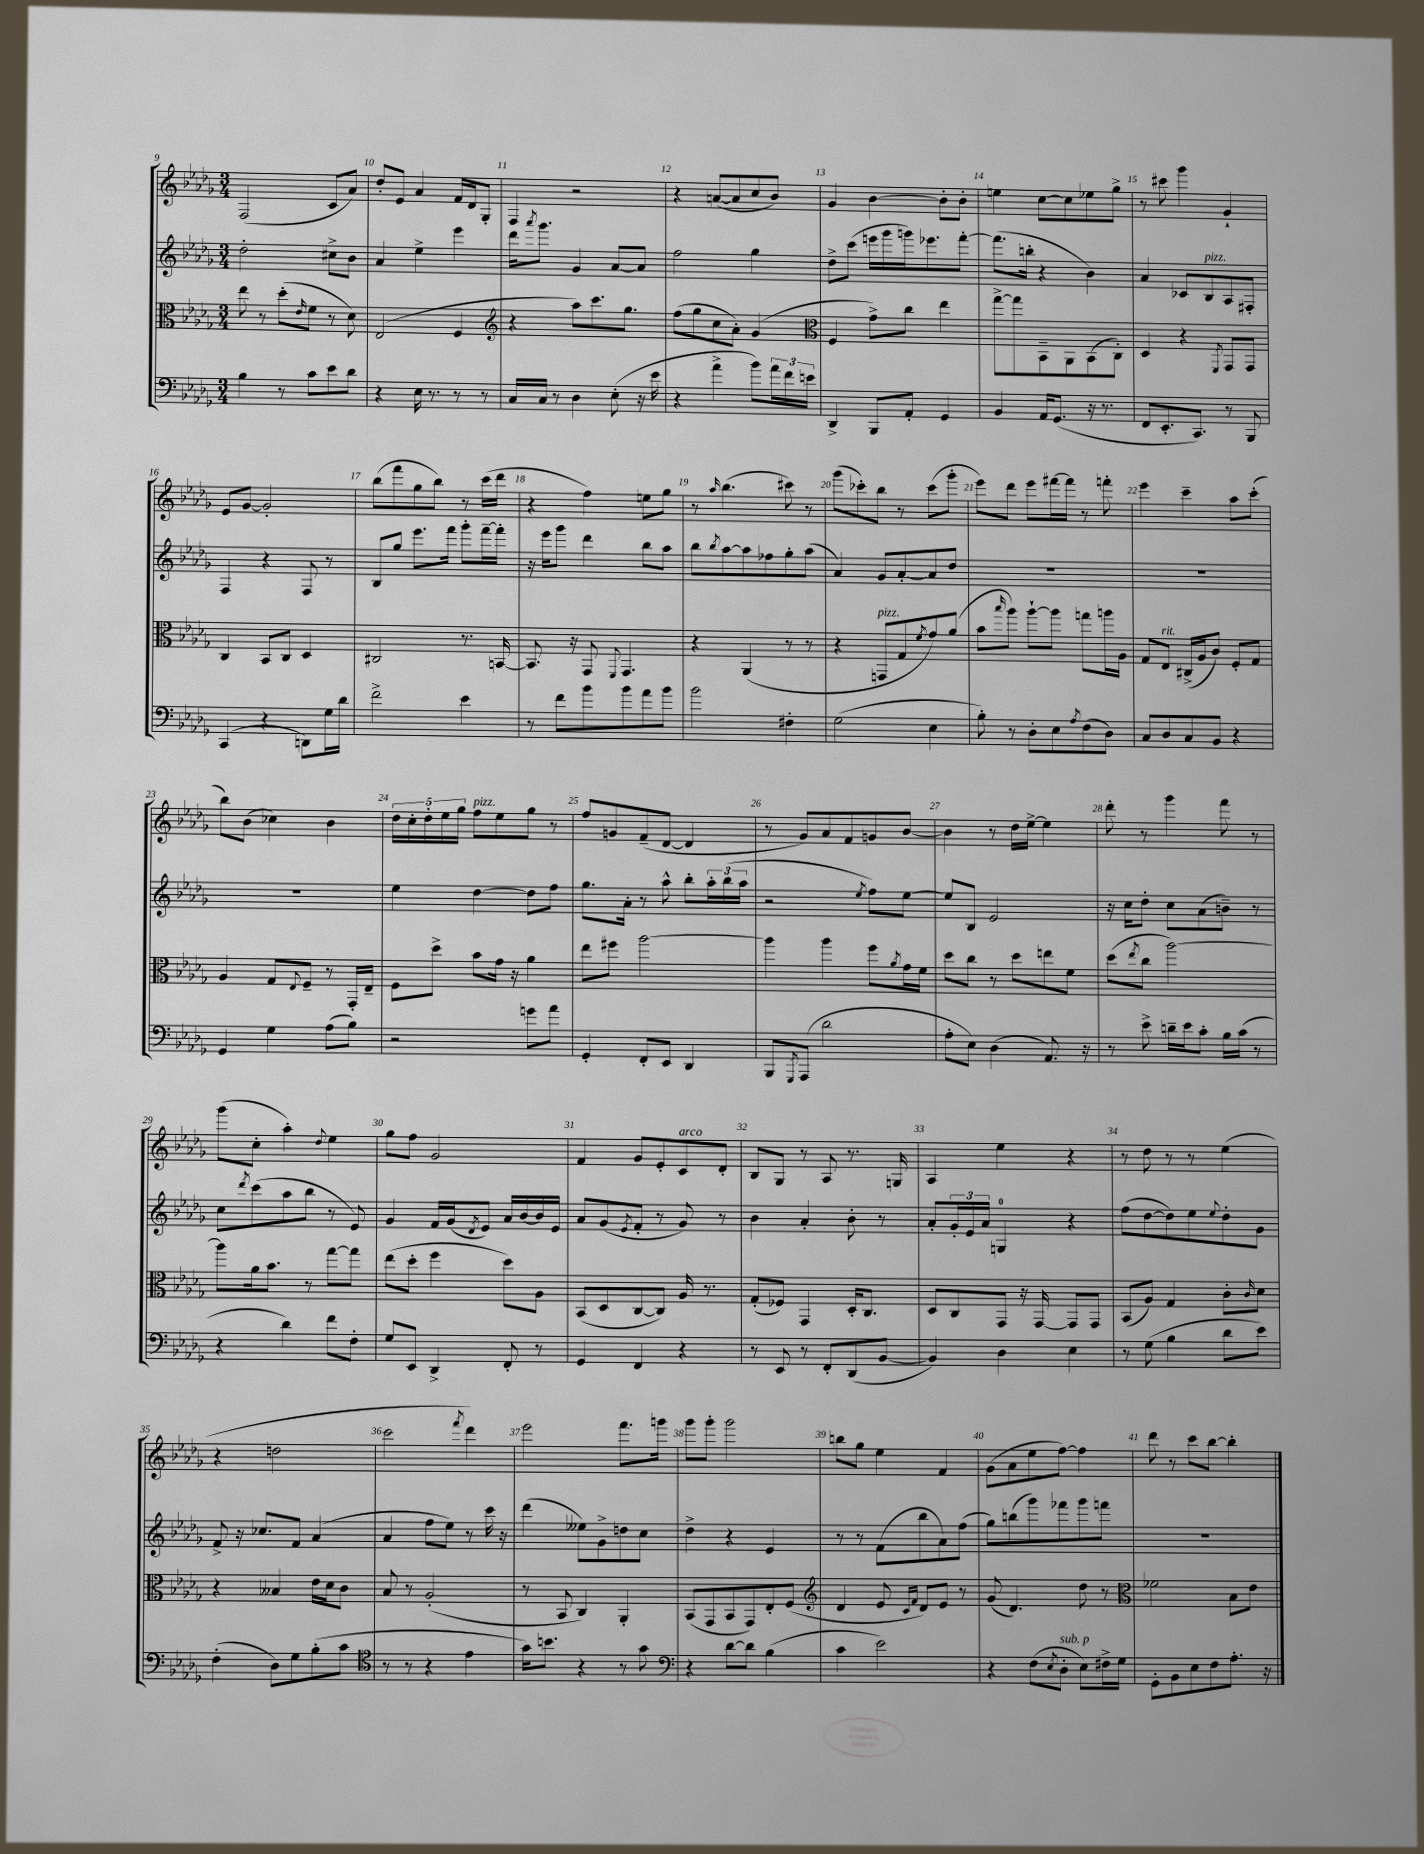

**kern	**kern	**kern	**kern
*part4	*part3	*part2	*part1
*staff4	*staff3	*staff2	*staff1
*clefF4	*clefC3	*clefG2	*clefG2
*k[b-e-a-d-g-]	*k[b-e-a-d-g-]	*k[b-e-a-d-g-]	*k[b-e-a-d-g-]
*M3/4	*M3/4	*M3/4	*M3/4
=9	=9	=9	=9
4B-\	8ee-\	2dd-'\	(2F/
.	8r	.	.
8r	(8dd-'\L	.	.
.	16qqe-/	.	.
8c\L	8f\J	.	.
8e-\	8r	8cc#X^\L	8c/L
8d-\J	8d-\)	8b-\J	8a-/J)
=10	=10	=10	=10
4r	(2E-/	4a-/	8dd-'/L
.	.	.	8e-/J
16E-\	.	4ee-^\	4a-/
8.r	.	.	.
8r	4F/	4eee-\	16f/LL
.	.	.	16d-/J
8r	.	.	8G-'/J
=11	=11	=11	=11
*	*clefG2	*	*
16C/LL	4r	16ddd-\KL	4F/
.	.	8qaaa-/	.
16C/JJ	.	8.ggg-\J	.
8r	.	.	.
4D-\	8aa-\L)	4g-/	2r
.	8.ccc\	.	.
(8E-'\	.	[8a-/L	.
.	8.gg-\J	.	.
16r	.	8a-/J]	.
16e-\	.	.	.
=12	=12	=12	=12
4r	(8ff\L	2ff\	4r
.	8gg-\	.	.
4a-^\	8cc\	.	([8an/L
.	8a-'\J)	.	8a/]
8b-\L)	(4g-/	4gg-\	8cc/
24a-\L	.	.	8b-/J)
24f\	.	.	.
24en\JJ	.	.	.
=13	=13	=13	=13
*	*clefC3	*	*
4DD-^/	4F/	8dd-^\L	4g-/
.	.	(8ccc\J	.
8BBB-/L	8g-^\L)	16eeen\LL	[4b-\
.	.	16ggg-\	.
8AA-'/J	8cc\J	16gggn\J)	.
.	.	8.eee-X\	.
4GG-/	4ee-\	.	8b-'\L]
.	.	[8fff'\J	8b-'\J
=14	=14	=14	=14
4BB-/	[8gg-^\L	(8.fff\L]	4een\
.	8gg-\]	.	.
.	.	16bbn'\Jk	.
16AA-/KL	8BB-~\	4r	[8cc\L
(8.GG-/J	.	.	.
.	8AA-\	.	8cc\]
16r	(8BB-\	4b-\)	8ee-X\
8.r	.	.	.
.	8C'\J)	.	8gg-^\J
=15	=15	=15	=15
8FF/L	4D-/	4a-/	8r
8.EE-'/	.	.	8ccc#X\
.	4r	8c-X/L	4ggg-\
8.CC/J)	.	.	.
!	!	!LO:TX:a:i:t=pizz.	!
.	.	8B-/	.
.	8qFF/	.	.
8r	8GG-/L	8A-/	4g-`/
8BBB-/	8GG-/J	8F#X'/J	.
!!LO:LB:g=z
=16	=16	=16	=16
(4CC/	4C/	4F/	8e-/L
.	.	.	[8g-/J
4r	8BB-/L	4r	2g-'/]
.	8C/J	.	.
8DDn\L)	4D-/	8F/	.
16G-\L	.	8r	.
16d-\JJ	.	.	.
=17	=17	=17	=17
2f^\	2C#X/	8B-/L	(8bb-\L
.	.	8gg-/J	8fff\
.	.	8.eee-\L	8gg-\
.	.	.	8bb-\J)
.	.	16fff\Jk	.
4e-\	8.r	8ggg-'\L	8r
.	.	[16fff~\L	(16ccc\LL
.	[16BBn/	16fff'\JJ]	16ddd-\JJ
=18	=18	=18	=18
8r	8.BB/]	16r	4r
.	.	16eee-\KL	.
8f\L	.	8ggg-\J	.
.	16r	.	.
8b-\	8GG-/	4ddd-\	4ff\)
.	8qqFF/	.	.
8b-\	4.GG-/	.	.
8a-\	.	8bb-\L	8een\L
8b-\J	.	8aa-\J	8gg-\J
=19	=19	=19	=19
2b-\	4r	8bb-\L	8r
.	.	8qbb-/	16qqaa-/
.	.	[8aa-\	(4.bb-\
.	(4AA-/	8aa-\]	.
.	.	8ff-X\	.
4F#X'\	8r	8gg-'\	8ccc#X\)
.	8r	(8aa-\J	8r
=20	=20	=20	=20
(2G-\	4r	4a-/)	(8ggg-\L
.	.	.	8ccc-X'\)
!	!LO:TX:a:i:t=pizz.	!	!
.	8GGn/L	8g-/L	8bb-\J
.	8G-/	[8a-'/	8r
.	8qf/	.	.
4E-\	8g-/)	8a-/]	(8ccc-\L
.	(8a-/J	8dd-/J	8ggg-'\J
=21	=21	=21	=21
8B-'\)	8b-\L	2.r	8eee-\L)
.	16qqbb-/	.	.
8r	8aa-\J)	.	8ddd-\J
8D-'\L	[8aa-`\L	.	8eee-\L
8E-\	8aa-\J]	.	[16fff#X\L
.	.	.	16fff#\JJ]
8qA-/	.	.	.
(8F\	8ggn\L	.	8r
8D-\J)	16aan\L	.	8fffn'\
.	16A-\JJ	.	.
=22	=22	=22	=22
8C/L	8G-/L	2.r	4eee-\
!	!LO:TX:a:i:t=rit.	!	!
8D-/	8E-/J	.	.
8C/	(16C#X^/LL	.	4ccc~\
.	16A-/J	.	.
8BB-/J	8c/J)	.	.
4r	8F'/L	.	8aa-\L
.	8G-/J	.	(8ccc'\J
!!LO:LB:g=z
=23	=23	=23	=23
4GG-/	4A-/	2.r	8bb-\L)
.	.	.	(8b-\J
4G-\	8G-/L	.	4cc-X\)
.	8qqE-/	.	.
.	8F~/J	.	.
(8A-\L	8r	.	4b-\
8B-\J)	16GG-'/LL	.	.
.	16E-~/JJ	.	.
=24	=24	=24	=24
2r	8F\L	4ee-\	20dd-\LL
.	.	.	20cc'\
.	.	.	20dd-'\
.	8dd-^\J	.	.
.	.	.	20ee-\
.	.	.	20gg-\JJ
!	!	!	!LO:TX:a:i:t=pizz.
.	8b-\L	[4dd-\	8ff\L
.	16g-\Jk	.	8ee-\
.	16r	.	.
8gn\L	4a-\	8dd-\L]	8gg-\J
8a-\J	.	8ff\J	8r
=25	=25	=25	=25
4GG-'/	8ee-\L	8.gg-\L	8ff/L
.	8ff#X\J	.	8gn/
.	.	16a-'\Jk	.
8FF'/L	[2aa-\	8r	(8f~/
8EE-/J	.	8aa-^^\	[8d-/J
4DD-/	.	8bb-'\L	4d-/]
.	.	24aa-'\L	.
.	.	(24bb-\	.
.	.	24aa-\JJ	.
=26	=26	=26	=26
8BBB-/L	4aa-\]	2r	8r
8qGGG-/	.	.	.
(8AAA-/J	.	.	8g-/L)
2d-\	4aa-\	.	8a-/
.	.	.	8f/
.	.	8qee-/	.
.	8ff\L	8ff\L)	8gn/
.	8qa-/	.	.
.	16g-\L	[8ee-\J	[8b-/J
.	16f\JJ	.	.
=27	=27	=27	=27
8A-'\L	8dd-\L	8ee-/L]	4b-\]
8E-\J)	8cc\J	8B-/J	.
(4D-\	8r	2e-/	8r
.	8dd-\L	.	16dd-\LL
.	.	.	[16ee-^\JJ
8.AA-/)	8een\	.	4ee-\]
.	8f\J	.	.
16r	.	.	.
=28	=28	=28	=28
8r	(8dd-\L	16r	8ddd-'\
.	.	16cc\KL	.
.	8qee-/	.	.
8e-^\	8cc\J	8dd-'\J	8r
16dn~\LL	[2aa-\)	8cc\L	4ggg-\
16e-\J	.	.	.
8c'\J	.	(8a-\	.
16B-\LL	.	8bn~\J)	8fff\
(16c\JJ	.	.	.
8r	.	8r	8r
!!LO:LB:g=z
=29	=29	=29	=29
4r	8aa-\L]	8cc\L	(8ggg-\L
.	.	8qddd-/	.
.	16a-\k	(8ccc\	8cc'\J
.	8.b-\J	.	.
4d-\)	.	8aa-\	4aa-'\)
.	8r	8bb-\J	.
.	.	.	8qqdd-/
8f\L	[8gg-\L	8r	4ee-\
8F'\J	8gg-\J]	8e-/)	.
=30	=30	=30	=30
8G-/L	(8ee-\L	4g-/	8gg-\L
8EE-/J	8dd-'\J	.	8ff\J
4DD-^/	4ff\	16f/LL	2g-/
.	.	(16g-/J	.
.	.	8qd-/	.
.	.	8e-/J)	.
8FF'/	8dd-\L)	16a-/LL	.
.	.	[16b-/	.
8r	8A-\J	16b-/]	.
.	.	16e-/JJ	.
=31	=31	=31	=31
4GG-/	(8BB-/L	8a-/L	4f/
.	8D-/	(8g-/	.
.	.	8qe-/	.
4FF/	[8C/	8f'/J	8g-/L
.	8C/J])	8r	8e-'/
!	!	!	!LO:TX:a:i:t=arco
4r	16A-/	8g-/)	8c/
.	8.r	.	.
.	.	8r	8d-'/J
=32	=32	=32	=32
8r	(8G-'/L	4b-\	8B-/L
8EE-/	8F-X/J)	.	8G-/J
8r	4GG-/	4a-'/	8r
8FF'/L	.	.	8A-/
(8DD-/	16D-'/KL	8b-'\	8.r
.	8.C/J	.	.
[8BB-/J	.	8r	.
.	.	.	16Gn/
=33	=33	=33	=33
4BB-/])	8D-/L	8a-'/L	4A-/
.	8C/	24g-'/L	.
.	.	24e-/	.
.	.	24a-/JJ	.
4D-\	8GG-/J	4Gn/	4ee-\
.	16r	.	.
.	[16GG-/	.	.
4E-\	8GG-/L]	4r	4r
.	8GG-/J	.	.
=34	=34	=34	=34
8r	(8BB-/L	(8ff\L	8r
(8G-\	8A-/J)	[8dd-\	8dd-\
4B-\	4G-/	8dd-\])	8r
.	.	8ee-\	8r
.	.	8qqee-/	.
8d-\L	8c'\L	8dd-'\	(4ee-\
.	16qqc/	.	.
8e-\J)	8d-\J	8g-\J	.
!!LO:LB:g=z
=35	=35	=35	=35
(4F'\	4r	8f^/	4r
.	.	16r	.
.	.	8.cc-X/L	.
8D-\L)	4B--X/	.	2ddn\
8G-\	.	8f/J	.
(8B-'\	16e-\LL	(4a-/	.
.	16d-\J	.	.
8c\J	8c\J	.	.
=36	=36	=36	=36
*clefC4	*	*	*
8r	8B-/	4a-/	2ccc\
8r	8r	.	.
4r	(2A-'/	8ff\L	.
.	.	8ee-\J)	.
.	.	.	8qfff/
4e-\	.	8r	4ddd-\)
.	.	16ccc\	.
.	.	16r	.
=37	=37	=37	=37
16g-\KL)	8r	(4ddd-\	2eee-\
8.bn\J	.	.	.
.	8BB-/	.	.
4r	4C/)	8ee--X\L)	.
.	.	8g-^\	.
8r	4AA-'/	8ddn\	8.fff\L
8g-\	.	8cc\J	.
.	.	.	16gggn\Jk
=38	=38	=38	=38
*clefF4	*	*	*
4r	(8BB-/L	4dd-^\	8ggg-\L
.	8GG-/	.	8ggg-'\J
[8d-\L	8BB-/	4r	2ggg-\
8d-\J]	8GG-/)	.	.
(4B-\	8E-'/	4e-/	.
.	(8F/J	.	.
=39	=39	=39	=39
*	*clefG2	*	*
4c\	4d-/	8r	8bbn\L
.	.	8r	8gg-\J
2e-\)	8e-/	(8f\L	4ee-\
.	16qqc/LL	.	.
.	16qqf/JJ	.	.
.	8d-/L)	8bb-\	.
.	8e-/J	8a-\)	4f/
.	8r	(8ff\J	.
=40	=40	=40	=40
4r	(8g-/	8gg-\L)	(8g-\L
.	4.d-/)	(8bbn\	8a-\
(8F\L	.	8ggg-\)	8ee-\
8qE-/	.	.	.
!LO:TX:a:i:t=sub. p	!	!	!
8D-'\J	.	8fff-X\	[8ff\J)
8E-\L)	8dd-\	8ggg-\	4ff\]
16F#X^\L	8r	8fffn\J	.
16G-\JJ	.	.	.
=41	=41	=41	=41
*	*clefC3	*	*
8GG-'\L	2f-X\	2.r	8ddd-\
8BB-\	.	.	8r
8E-\	.	.	8ccc\L
8F\	.	.	[8bb-\J
8.A-'\J	8B-\L	.	4bb-'\]
.	8e-\J	.	.
16r	.	.	.
==	==	==	==
*-	*-	*-	*-
